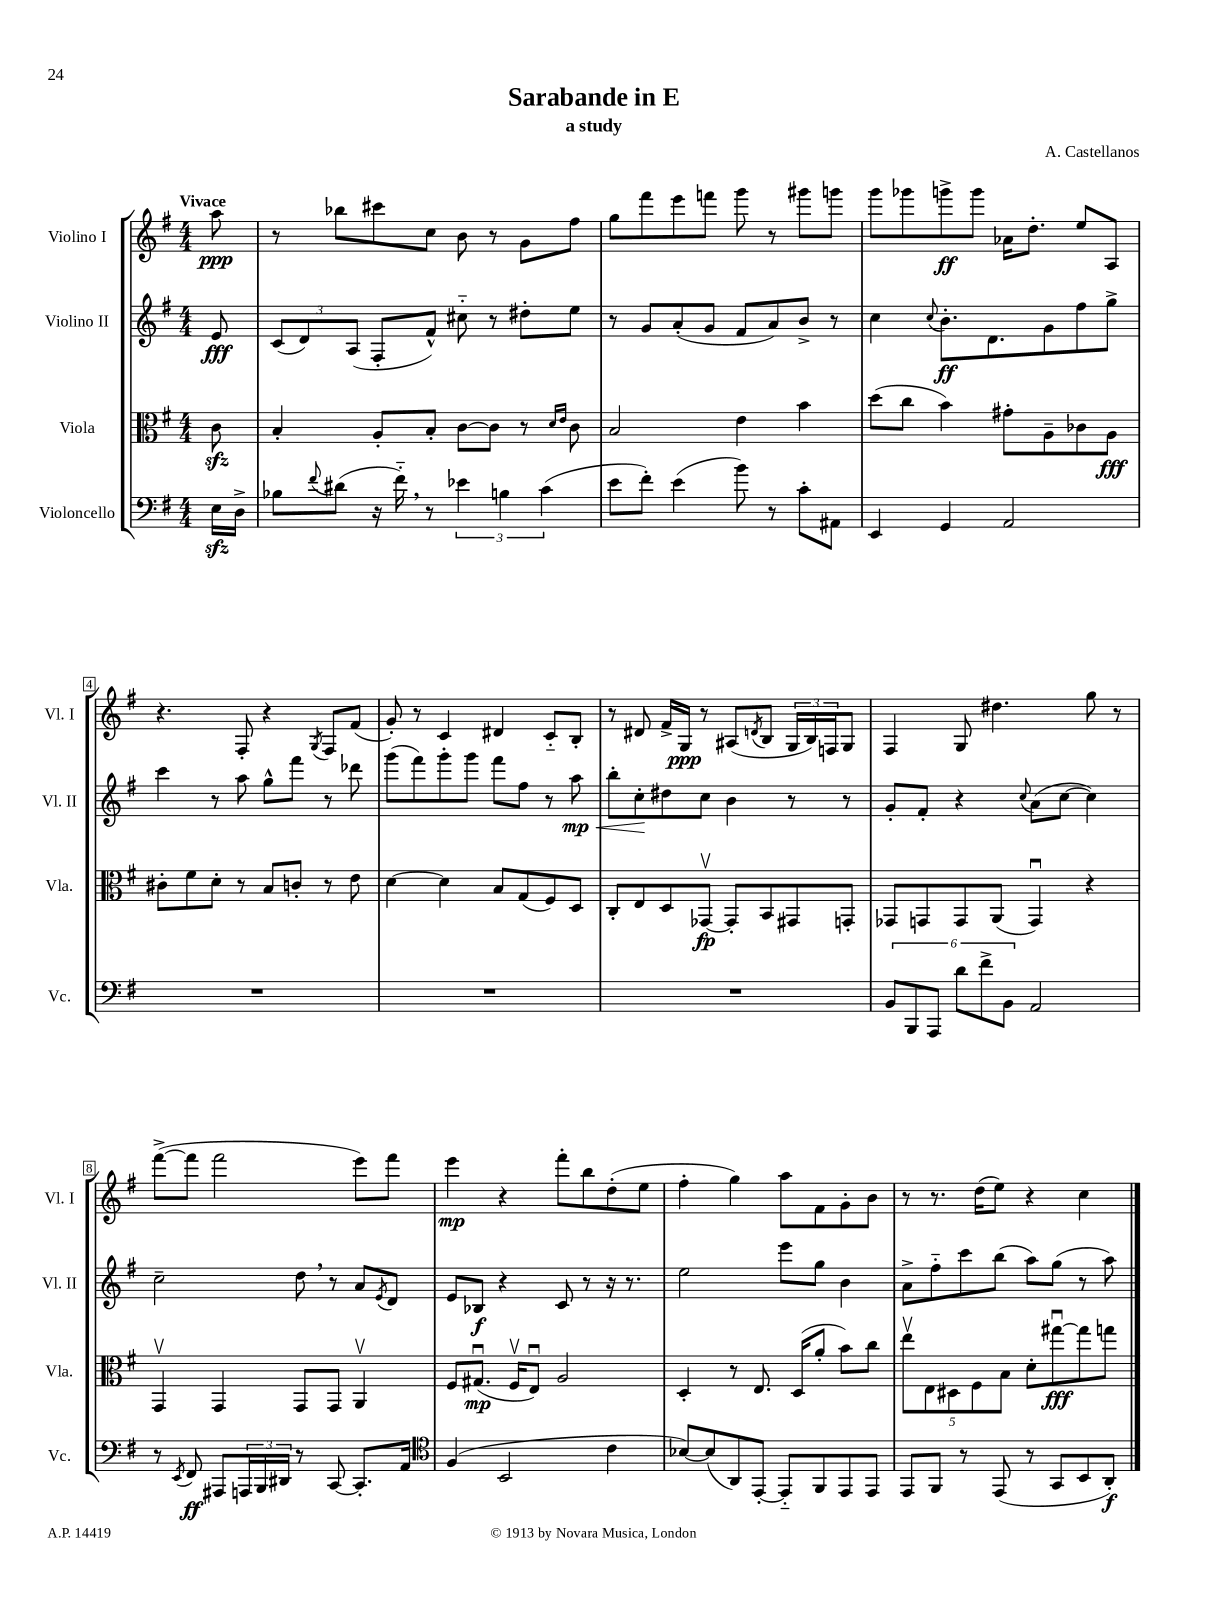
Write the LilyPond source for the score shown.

\header { title = "Sarabande in E" composer = "A. Castellanos" subtitle = "a study" }
<<
\new StaffGroup <<
\new Staff = "s0" \with { instrumentName = "Violino I" shortInstrumentName = "Vl. I" } {
    \clef treble \key g \major \numericTimeSignature \time 4/4 \partial 8 \tempo "Vivace"
    a''8\ppp |
    r8 bes''8 cis'''8 c''8 b'8 r8 g'8 fis''8 |
    g''8 fis'''8 e'''8 f'''8 g'''8 r8 gis'''8 g'''8 |
    g'''8 ges'''8 g'''8->\ff g'''8 aes'16 d''8.-. e''8 a8 |
    r4. fis8-. r4 \acciaccatura { g8 } fis8 fis'8( |
    g'8-.) r8 c'4 dis'4 c'8-_ b8-. |
    r8 dis'8 fis'16-> g16\ppp r8 ais8( \acciaccatura { d'8 } b8 \tuplet 3/2 { g16 b16) f16 } g8 |
    fis4 g8 dis''4. g''8 r8 |
    fis'''8~->( fis'''8 fis'''2 e'''8) fis'''8 |
    e'''4\mp r4 fis'''8-. b''8 d''8-.( e''8 |
    fis''4-. g''4) a''8 fis'8 g'8-. b'8 |
    r8 r8. d''16( e''8) r4 c''4 \bar "|." |
}
\new Staff = "s1" \with { instrumentName = "Violino II" shortInstrumentName = "Vl. II" } {
    \clef treble \key g \major \numericTimeSignature \time 4/4 \partial 8
    e'8\fff |
    \tuplet 3/2 { c'8( d'8) a8( } fis8-. fis'8-^) cis''8-_ r8 dis''8-. e''8 |
    r8 g'8 a'8-.( g'8 fis'8 a'8) b'8-> r8 |
    c''4 \appoggiatura { c''8 } b'8.-.\ff d'8. g'8 fis''8 g''8-> |
    c'''4 r8 a''8 g''8-^ fis'''8 r8 des'''8 |
    g'''8( fis'''8) g'''8-. g'''8 fis'''8 fis''8 r8 a''8\mp\< |
    b''8-. c''8-.\! dis''8 c''8 b'4 r8 r8 |
    g'8-. fis'8-. r4 \appoggiatura { c''8 } a'8( c''8~ c''4) |
    c''2-- d''8 \breathe r8 a'8 \acciaccatura { e'8 } d'8 |
    e'8 bes8\f r4 c'8 r8 r16 r8. |
    e''2 e'''8 g''8 b'4 |
    a'8-> fis''8-_ c'''8 b''8( a''8) g''8( r8 a''8) \bar "|." |
}
\new Staff = "s2" \with { instrumentName = "Viola" shortInstrumentName = "Vla." } {
    \clef alto \key g \major \numericTimeSignature \time 4/4 \partial 8
    c'8\sfz |
    b4-. a8-. b8-. c'8~ c'8 r8 \grace { d'16 e'16 } c'8 |
    b2 e'4 b'4 |
    d''8( c''8 b'4) gis'8-. a8-- ces'8 a8\fff |
    cis'8-. fis'8 d'8-. r8 b8 c'8-. r8 e'8 |
    d'4~ d'4 b8 g8( fis8) d8 |
    c8-. e8 d8 ges,8~\upbow\fp ges,8-. b,8 gis,8 g,8-. |
    ges,8 g,8 g,8 a,8( g,4\downbow) r4 |
    g,4\upbow g,4 g,8 g,8 a,4\upbow |
    fis8 gis8.\downbow\mp( fis16\upbow e8\downbow) a2 |
    d4-. r8 e8. d16( a'8-. b'8) c''8 |
    \tuplet 5/4 { e''8\upbow e8 dis8 fis8 b8 } d'8-. gis''8~\downbow\fff gis''8 g''8 \bar "|." |
}
\new Staff = "s3" \with { instrumentName = "Violoncello" shortInstrumentName = "Vc." } {
    \clef bass \key g \major \numericTimeSignature \time 4/4 \partial 8
    e16\sfz d16-> |
    bes8 \appoggiatura { fis'8 } dis'8( r16 fis'16-_) \breathe r8 \tuplet 3/2 { ees'4 b4 c'4( } |
    e'8 fis'8-.) e'4( b'8) r8 c'8-. ais,8 |
    e,4 g,4 a,2 |
    R1 |
    R1 |
    R1 |
    \tuplet 6/4 { b,8 b,,8 a,,8 d'8 fis'8-> b,8 } a,2 |
    r8 \acciaccatura { e,8 } fis,8\ff ais,,8 \tuplet 3/2 { a,,16 b,,16 dis,16 } r8 c,8~ c,8.-. a,16 |
    \clef tenor fis4( b,2 c'4 |
    bes8~) bes8( a,8) e,8~-. e,8-_ fis,8 e,8 e,8 |
    e,8 fis,8 r8 e,8( r8 g,8 b,8 a,8-.\f) \bar "|." |
}
>>
>>
\layout { \context { \Score \override BarNumber.stencil = #(make-stencil-boxer 0.1 0.3 ly:text-interface::print) } }
